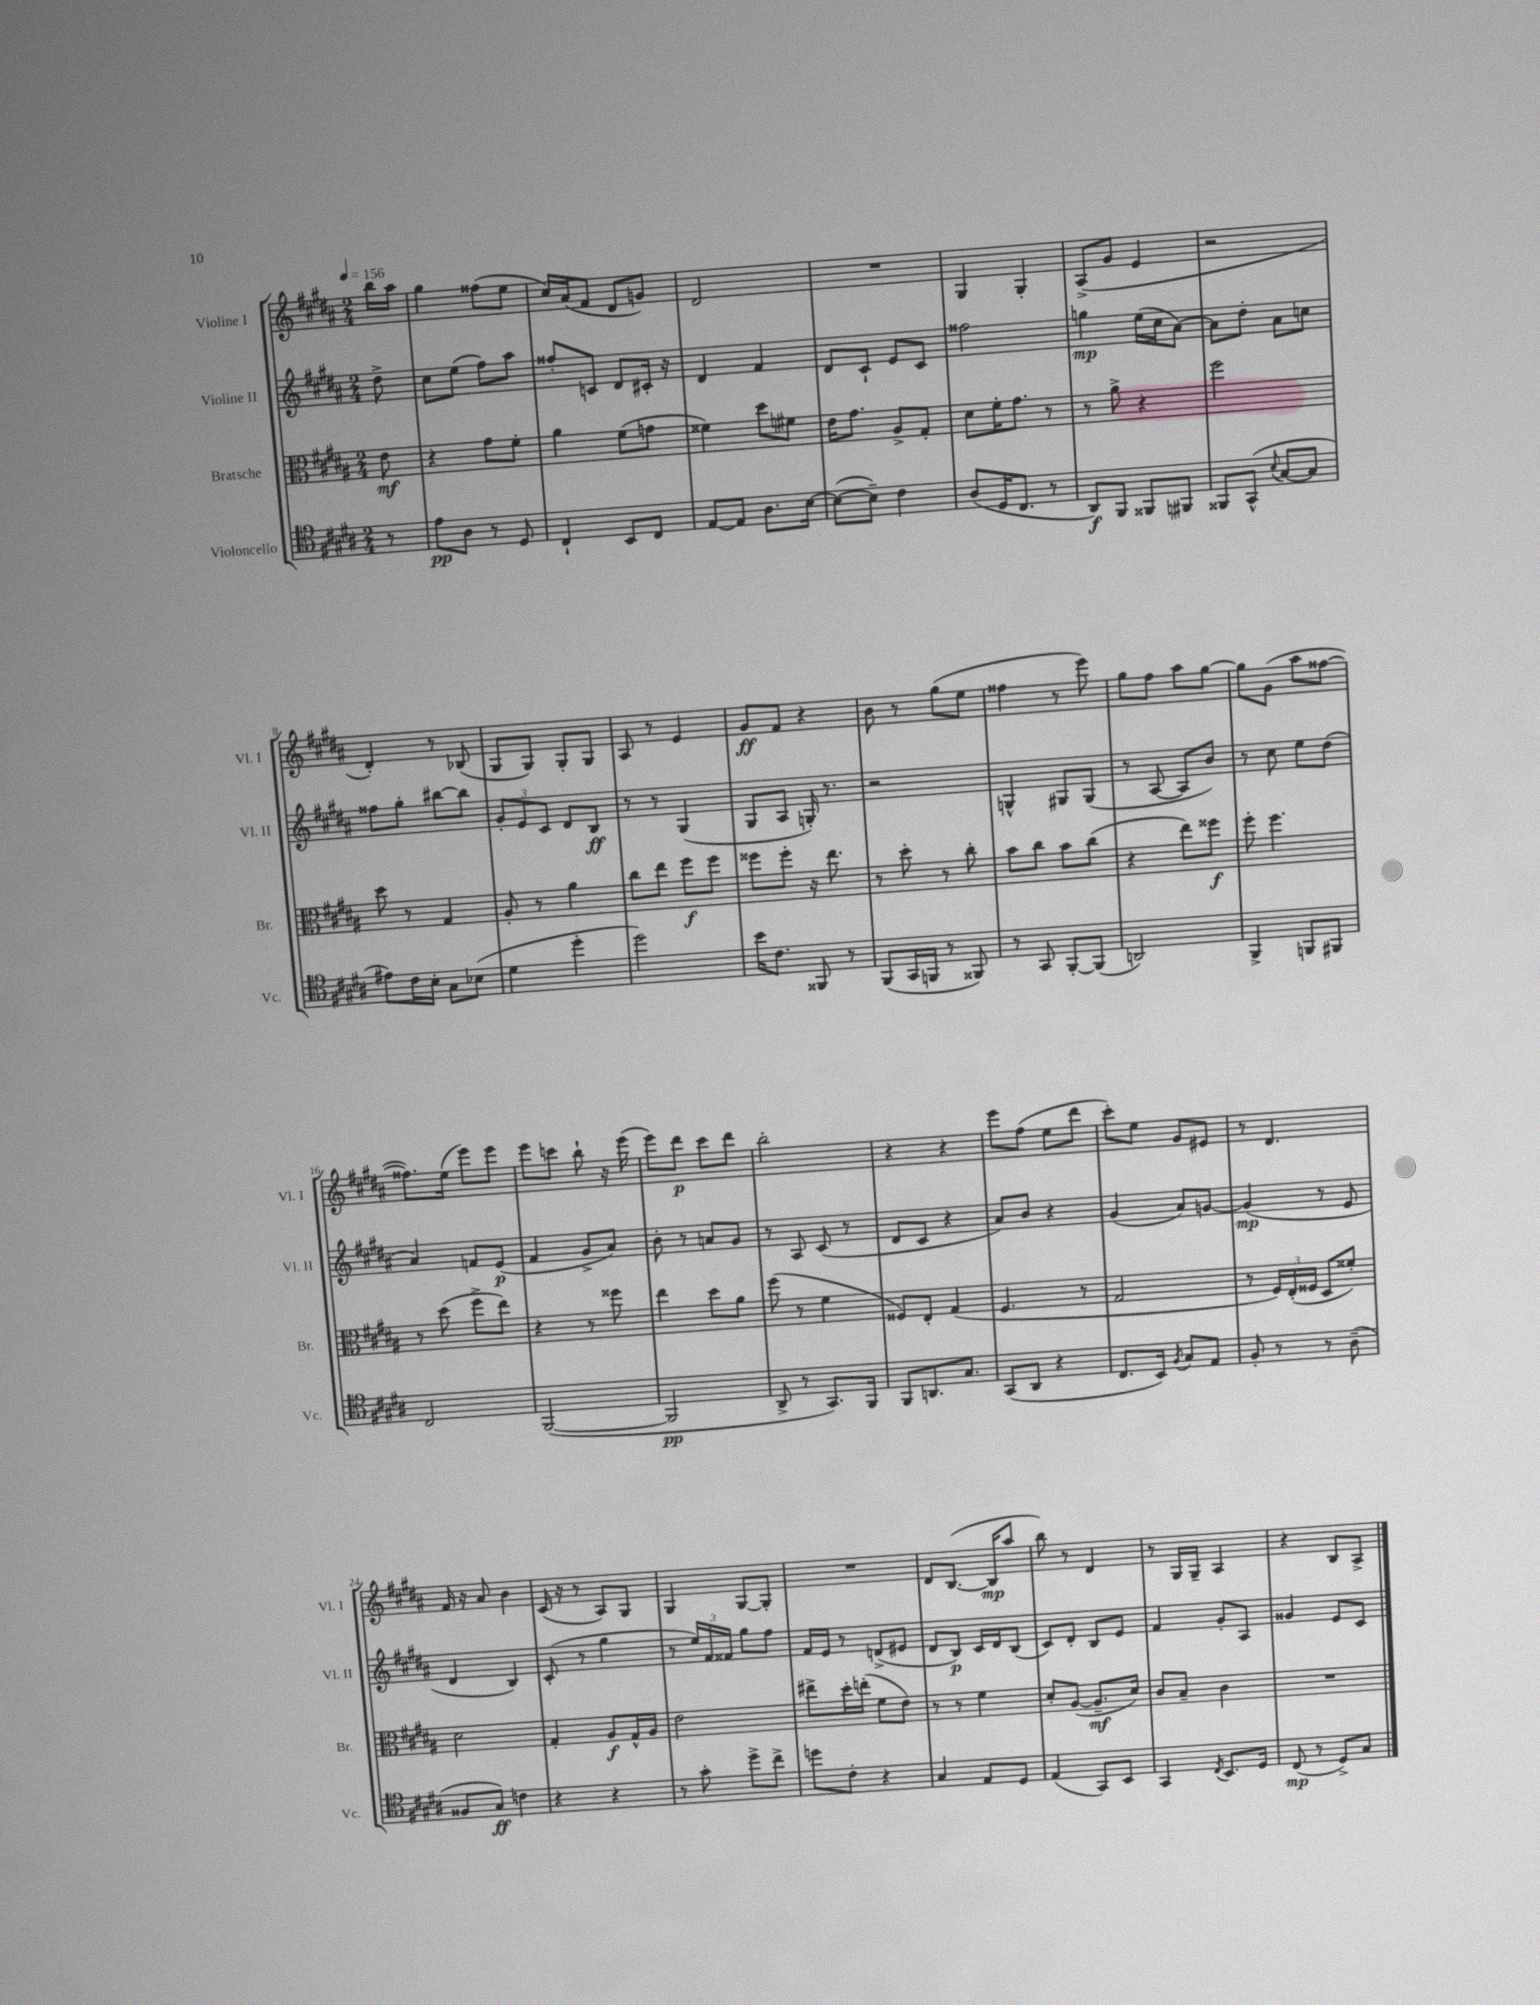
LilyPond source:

<<
\new StaffGroup <<
\new Staff = "s0" \with { instrumentName = "Violine I" shortInstrumentName = "Vl. I" } {
    \clef treble \key b \major \numericTimeSignature \time 2/4 \partial 8 \tempo 4 = 156
    b''16 ais''16 |
    gis''4 fisis''8( e''8 |
    cis''16) ais'16( fis'8 dis'8 g'8) |
    dis'2 |
    R2 |
    gis4 gis4-. |
    ais8->( gis'8 e'4 |
    r2 |
    dis'4-.) r8 bes8( |
    gis8 gis8) gis8-. gis8 |
    ais8 r8 e'4 |
    gis'8\ff fis'8 r4 |
    b'8 r8 gis''8( e''8 |
    fisis''4 r8 e'''8) |
    gis''8 fis''8 ais''8 gis''8~ |
    gis''8 gis'8( ais''8 fisis''8~ |
    fisis''8.) e''16( e'''8) e'''8 |
    e'''8 c'''8 b''8-! r16 e'''16( |
    e'''8) dis'''8\p cis'''8 dis'''8 |
    b''2-. |
    r4 r4 |
    e'''8 fis''8( e''8 dis'''8 |
    cis'''8-.) e''8 gis'8 eis'8 |
    r8 dis'4. |
    fis'16 r16 ais'8 b'4 |
    cis'16( r16 r8 ais8) gis8 |
    gis4 gis8~ gis8-. |
    R2 |
    dis'8 b8.~( b16\mp ais''8 |
    b''8) r8 dis'4 |
    r8 gis16 gis16-- ais4 |
    r4 b8 ais8-> \bar "|." |
}
\new Staff = "s1" \with { instrumentName = "Violine II" shortInstrumentName = "Vl. II" } {
    \clef treble \key b \major \numericTimeSignature \time 2/4 \partial 8
    dis''8-> |
    cis''8 e''8( fis''8) ais''8 |
    fisis''8-. c'8 dis'8 cis'16-. r16 |
    dis'4 fis'4 |
    dis'8 cis'8-! e'8 cis'8 |
    fisis''2 |
    g''4\mp e''16( cis''16 ais'8~) |
    ais'8 dis''8-. ais'8 c''8 |
    fisis''8 gis''8-. bis''8~ bis''8 |
    \tuplet 3/2 { gis'8-. e'8 cis'8 } dis'8 b8\ff |
    r8 r8 gis4( |
    gis8 ais8 g16-.) r8. |
    r2 |
    g4-^ gis8 gis8( |
    r8 ais8~ ais8 b'8) |
    r8 cis''8 e''8 dis''8( |
    ais'4) f'8 e'8\p( |
    fis'4 gis'8-> ais'8) |
    b'8-. r8 a'8 gis'8 |
    r8 ais8 cis'8( r8 |
    dis'8 cis'8 r4 |
    ais'8) b'8 r4 |
    gis'4( ais'8) g'8~ |
    g'4\mp( r8 e'8 |
    dis'4 b4) |
    cis'8-.( r8 gis''4 |
    r8 \tuplet 3/2 { e''16) fis'16 fisis'16 } gis''8 fis''8 |
    fis'16 e'16 r8 d'8->( eis'8 |
    dis'8 b8\p) cis'16 dis'16 b8( |
    cis'8) dis'8-. b8 e'8 |
    fis'4 gis'8-. ais8 |
    gisis'4 e'8 cis'8 \bar "|." |
}
\new Staff = "s2" \with { instrumentName = "Bratsche" shortInstrumentName = "Br." } {
    \clef alto \key b \major \numericTimeSignature \time 2/4 \partial 8
    e'8\mf |
    r4 gis'8 fis'8-. |
    ais'4 fis'8( g'8 |
    fisis'4) dis''8 fis'8 |
    e'16 gis'8. ais8-> gis8-. |
    dis'8 fis'16-. gis'8. r8 |
    r8 ais'8-> r4 |
    fis''2 |
    dis''8 r8 gis4 |
    ais8-. r8 ais'4 |
    cis''8 e''8 fis''8\f fis''8 |
    fisis''8 fisis''8-. r16 e''8. |
    r8 dis''8-. r8 cis''8-. |
    b'8 cis''8 b'8 cis''8( |
    r4 e''8) fisis''8\f |
    fis''8-. fis''4. |
    r8 dis''8( fis''8-> e''8) |
    r4 r8 fisis''8 |
    e''4 dis''8 ais'8 |
    fis''8( r8 fis'4 |
    fisis8) e8-. gis4( |
    fis4. r8 |
    gis2 |
    r8 \tuplet 3/2 { fis16) e16-.( fisis16 } dis8 fisis'8-.) |
    dis'2 |
    gis4-. ais8\f gis16-^ ais16 |
    e'2 |
    eis''8-> dis''16-. e''16-.( fis'8 e'8) |
    r8 r8 fis'4 |
    dis'8-. ais8~( ais8.--\mf dis'16) |
    cis'8 b8-- cis'4 |
    R2 \bar "|." |
}
\new Staff = "s3" \with { instrumentName = "Violoncello" shortInstrumentName = "Vc." } {
    \clef tenor \key b \major \numericTimeSignature \time 2/4 \partial 8
    r8 |
    e'8\pp ais8 r8 dis8 |
    cis4-! b,8 cis8 |
    e8~ e8 ais8. b16~ |
    b8~( b8--) cis'4 |
    ais8( dis16 cis8. r8 |
    ais,8\f) fis,8 fisis,8 fis,8 |
    fisis,8 gis,8-^( \appoggiatura { b8 } gis8~ gis8 |
    eis'8) cis'16 b16-. gis8 bes8( |
    dis'4 dis''4-. |
    dis''2) |
    b'16 cis'8. fisis,8 r8 |
    fis,8( gis,16 f,16 r8 fisis,8) |
    r8 gis,8 fis,8~-. fis,8( |
    a,2) |
    fis,4-> f,8 fis,8 |
    cis2 |
    fis,2~( |
    fis,2\pp |
    ais,8-> r8 gis,8.) fis,16 |
    fis,8 a,8. gis8. |
    gis,8( ais,8 r4 |
    cis8. b,16) \acciaccatura { fis8 } gis8 e8 |
    fis8-. r8 r8 ais8--( |
    fisis8 gis8\ff) c'4 |
    r4 r4 |
    r8 gis'8-. dis''8-> cis''8-> |
    d''8 cis'8-. r4 |
    gis4 e8 dis8 |
    e4( gis,8) b,8 |
    gis,4 \acciaccatura { cis8 } b,8. dis16 |
    cis8\mp( r8 dis8->) gis8 \bar "|." |
}
>>
>>
